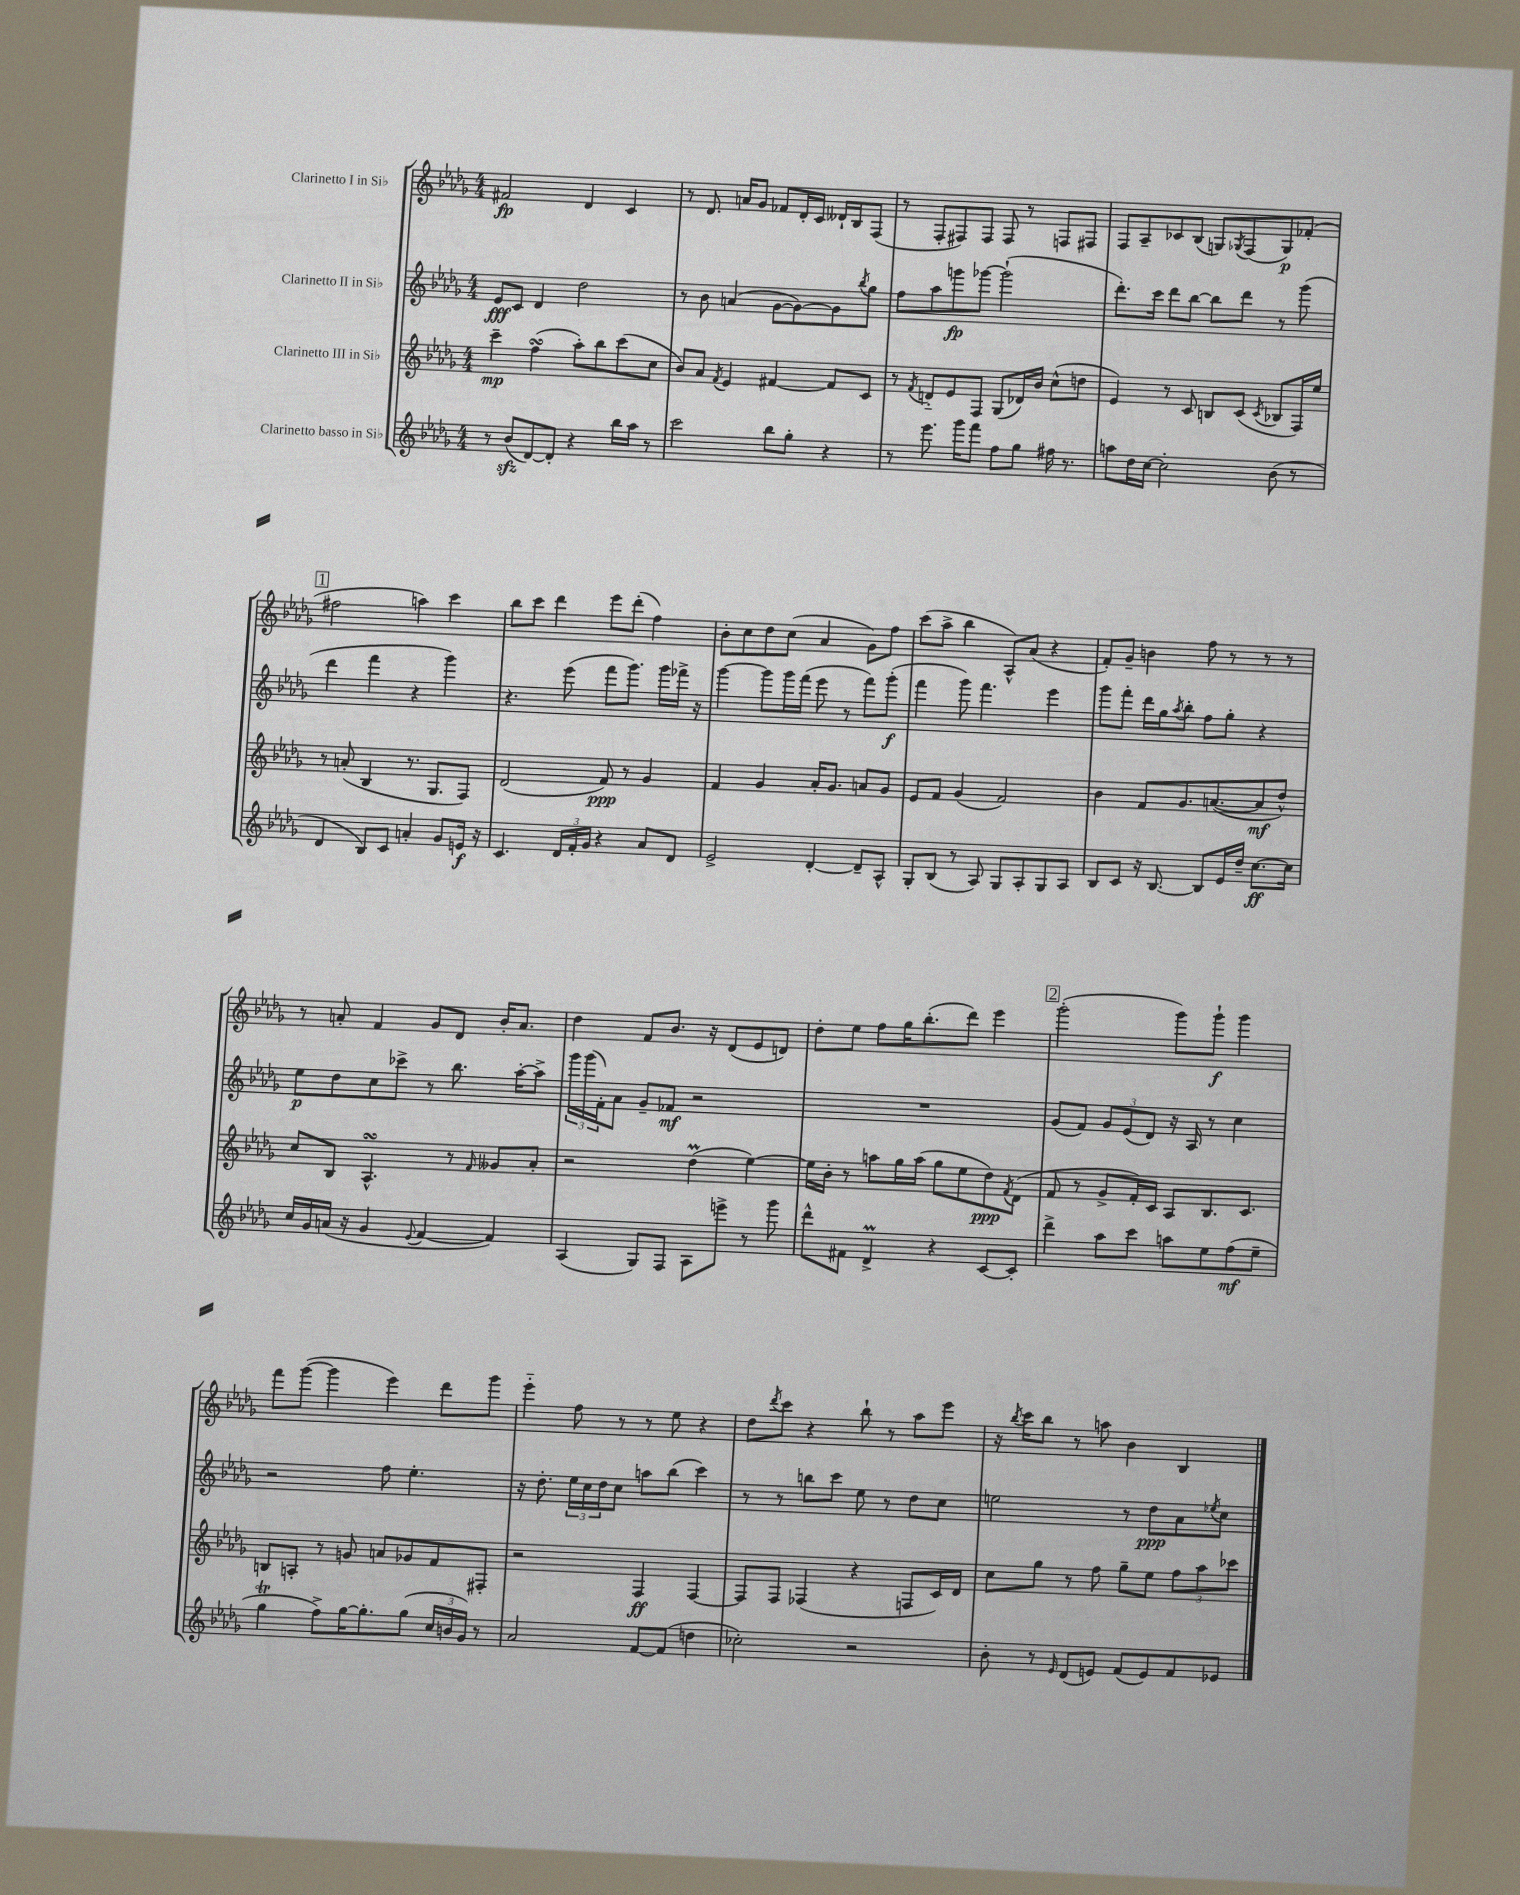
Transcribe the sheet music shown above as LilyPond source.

<<
\new StaffGroup <<
\new Staff = "s0" \with { instrumentName = "Clarinetto I in Sib" } {
    \clef treble \key des \major \numericTimeSignature \time 4/4
    fis'2\fp des'4 c'4 |
    r8 des'8. a'16 ges'8 fes'8 des'16-. c'16 deses'16-! bes16 f8( |
    r8 f8-. fis8) fis8 fis8 r8 f8 fis8 |
    f8 aes8-- ces'8 bes8( g8) \acciaccatura { ges8 } f8( ges8\p) fes'8-.( |
    \mark \markup { \box "1" } fis''2 a''4) c'''4 |
    bes''8 c'''8 des'''4 ees'''8 des'''8-.( f''4) |
    bes'8-. c''8 des''8 c''8( aes'4 ges'8) f''8 |
    c'''8( aes''8-> bes''4 aes8-^) aes'8( r4 |
    f'8-.) ges'8-- b'4 f''8 r8 r8 r8 |
    r8 a'8-. f'4 ges'8 des'8 bes'16-. a'8. |
    des''4 f'8 bes'8. r16 des'8( ees'8 d'8) |
    des''8-. ees''8 f''8 ges''16 bes''8.-.( des'''8) ees'''4 |
    \mark \markup { \box "2" } ges'''2-.( ges'''8) ges'''8-!\f ges'''4 |
    f'''8 ges'''8~( ges'''4 ees'''4) des'''8 ges'''8 |
    ees'''4-_ f''8 r8 r8 ees''8 r4 |
    des''8 \acciaccatura { des'''8 } c'''8 r4 bes''8-! r8 aes''8 ees'''8 |
    r16 \acciaccatura { bes''8 } c'''16 bes''8 r8 a''8 bes'4 bes4 \bar "|." |
}
\new Staff = "s1" \with { instrumentName = "Clarinetto II in Sib" } {
    \clef treble \key des \major \numericTimeSignature \time 4/4
    ees'8\fff c'8 des'4 des''2 |
    r8 bes'8 a'4( ges'8~ ges'8~) ges'8 \acciaccatura { bes''8 } ges''8 |
    f''8 aes''8 g'''8\fp ges'''8~ ges'''2-!( |
    des'''8.-.) c'''16 des'''8 bes''8~ bes''8 des'''8 r8 ges'''8( |
    \mark \markup { \box "1" } des'''4 f'''4 r4 ges'''4) |
    r4. ees'''8( f'''8 ges'''8.) ges'''16 fes'''16-> r16 |
    ges'''4~ ges'''8 ges'''16 f'''16( ees'''8 r8 f'''8) ges'''8-.\f( |
    f'''4 ges'''8) f'''4. ees'''4 |
    ges'''8 f'''8-. des'''16 ges''16 \acciaccatura { aes''8 } bes''8-. f''8 ges''8-. r4 |
    ees''8\p des''8 c''8 ces'''8-> r8 bes''8. aes''16~-. aes''8-> |
    \tuplet 3/2 { ges'''16 ges'''16( f'16-.) } aes'8 ges'8-- fes'8\mf r2 |
    R1 |
    \mark \markup { \box "2" } ges'8( f'8) \tuplet 3/2 { ges'8 ees'8( des'8) } r16 aes16 r8 c''4 |
    r2 f''8 ees''4.-. |
    r16 des''8.-. \tuplet 3/2 { ees''16 c''16 des''16 } c''8 a''8 bes''8( c'''4) |
    r8 r8 b''8 c'''8 ees''8 r8 des''8 c''8 |
    e''2 r8 des''8\ppp aes'8 \acciaccatura { ees''8 } c''8 \bar "|." |
}
\new Staff = "s2" \with { instrumentName = "Clarinetto III in Sib" } {
    \clef treble \key des \major \numericTimeSignature \time 4/4
    c'''4--\mp f''4\turn( aes''8-.) bes''8 c'''8( c''8 |
    bes'8) aes'8 \acciaccatura { f'8 } ees'4 fis'4~ fis'8 c'8 |
    r8 \acciaccatura { f'8 } d'8-_ ees'8 f8 ges8( des'16) bes'16 c''8-^( d''8 |
    ees'4) r8 c'8 b8 c'8( \acciaccatura { c'8 } bes8 f16) ees''16 |
    \mark \markup { \box "1" } r8 a'8-.( bes4 r8. ges8. f8) |
    des'2( f'8\ppp) r8 ges'4 |
    f'4 ges'4 aes'16-. ges'8. a'8 ges'8 |
    ees'8 f'8 ges'4( f'2) |
    bes'4 f'8 ges'8. a'8.~( a'8\mf des''8-^) |
    c''8 bes8 aes4.-^\turn r8 \grace { f'16 } geses'8 aes'8-. |
    r2 des''4\prall( ees''4~) |
    ees''16 bes'16-. r8 a''8 ges''16 a''16( ges''8 ees''8 des''8\ppp) \acciaccatura { f'8 } des'8( |
    \mark \markup { \box "2" } f'8 r8 ges'8-> f'16-.) c'16 aes8 bes8. c'8. |
    b8 a8-. r8 g'8 a'8 ges'8 f'8 fis8-. |
    r2 f4\ff f4~ |
    f8 f8 fes4( r4 f8 c'16) des'16 |
    c''8 ges''8 r8 f''8 ges''8-- ees''8 \tuplet 3/2 { f''8 aes''8 ces'''8 } \bar "|." |
}
\new Staff = "s3" \with { instrumentName = "Clarinetto basso in Sib" } {
    \clef treble \key des \major \numericTimeSignature \time 4/4
    r8 bes'8\sfz( des'8~) des'8-. r4 bes''16 aes''16 r8 |
    c'''2 bes''8 ges''8-. r4 |
    r8 ees'''8. ges'''16 f'''8 f''8 ges''8 fis''16 r8. |
    a''8 des''16 c''16~ c''2-. bes'8( r8 |
    \mark \markup { \box "1" } des'4 bes8) c'8 a'4-. ges'8 e'16\f r16 |
    c'4. \tuplet 3/2 { des'16 f'16-. ges'16 } r4 aes'8 des'8 |
    ees'2-> des'4~-. des'8-- aes8-^ |
    ges8-. bes8( r8 aes8) ges8 aes8-. ges8 aes8 |
    bes8 c'8 r16 bes8.~ bes8 ees'16 des''16-- c''8.~\ff c''16 |
    c''16 ges'16 a'16( r16 ges'4 \appoggiatura { ees'8 } f'4~ f'4) |
    aes4( ges8) f8 aes8 e'''8-> r8 ges'''8 |
    des'''8-^ fis'8 des'4->\prall r4 c'8~ c'8-. |
    \mark \markup { \box "2" } des'''4-> aes''8 c'''8 a''8 ees''8 f''8\mf( ees''8-- |
    ges''4\trill f''8->) ges''16~ ges''8.-. ges''8( \tuplet 3/2 { c''16 b'16 ges'16) } r8 |
    aes'2 f'8~ f'8( d''4 |
    ces''2-.) r2 |
    bes'8-. r8 \grace { ees'16 } des'8( e'8) f'8( e'8) f'8 ees'8 \bar "|." |
}
>>
>>
\layout { \context { \Score \remove "Bar_number_engraver" } }
